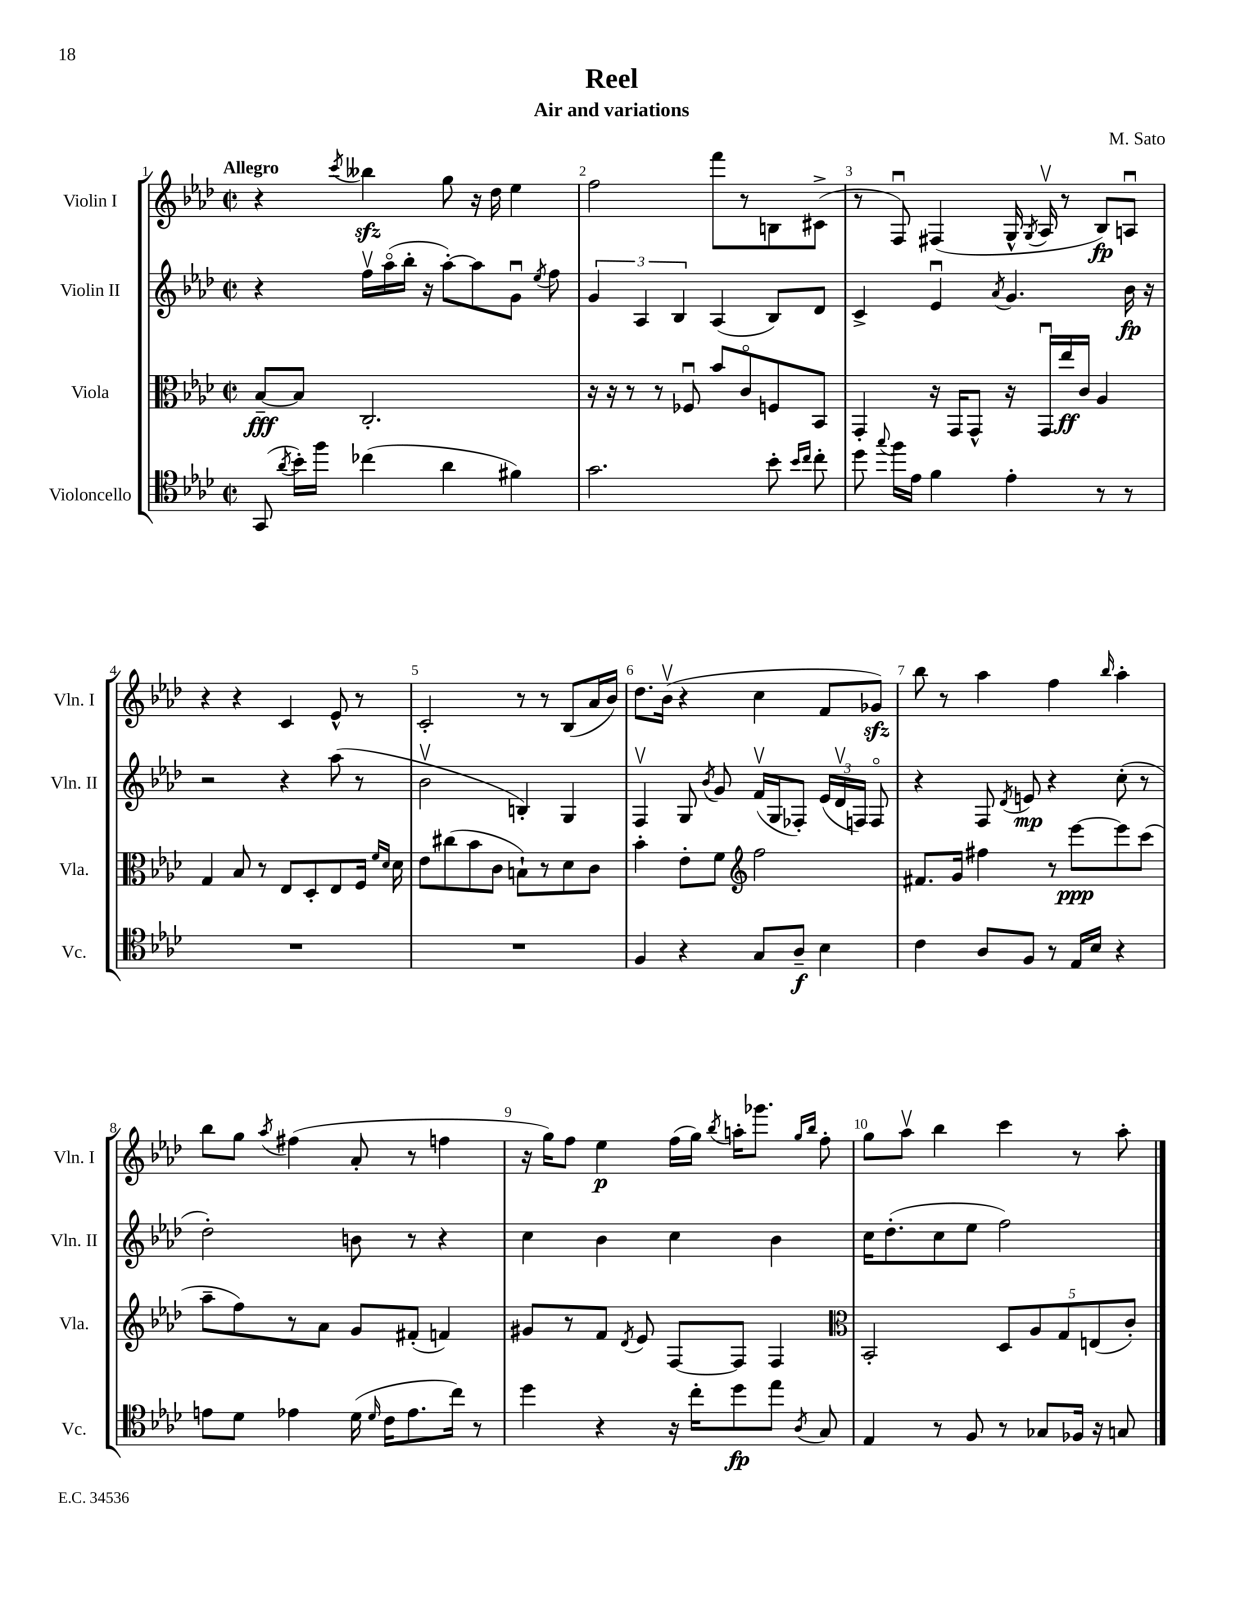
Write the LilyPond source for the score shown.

\header { title = "Reel" composer = "M. Sato" subtitle = "Air and variations" }
<<
\new StaffGroup <<
\new Staff = "s0" \with { instrumentName = "Violin I" shortInstrumentName = "Vln. I" } {
    \clef treble \key aes \major \defaultTimeSignature \time 2/2 \tempo "Allegro"
    \autoBeamOff r4 \acciaccatura { c'''8 } beses''4\sfz g''8 r16 des''16 ees''4 |
    f''2 f'''8[ r8 b8 cis'8]->( |
    r8 f8\downbow) fis4( g16-^ \acciaccatura { g8 } aes16\upbow r8 bes8[\fp) a8]\downbow |
    r4 r4 c'4 ees'8-^ r8 |
    c'2-. r8 r8 bes8[( aes'16 bes'16]) |
    des''8.[ bes'16]\upbow( r4 c''4 f'8[ ges'8]\sfz) |
    bes''8 r8 aes''4 f''4 \grace { bes''16 } aes''4-. |
    bes''8[ g''8] \acciaccatura { aes''8 } fis''4( aes'8-. r8 f''4 |
    r16 g''16[) f''8] ees''4\p f''16[( g''16]) \acciaccatura { bes''8 } a''16[-. ges'''8.] \grace { g''16[ bes''16] } f''8-. |
    g''8[ aes''8]\upbow bes''4 c'''4 r8 aes''8-. \bar "|." |
}
\new Staff = "s1" \with { instrumentName = "Violin II" shortInstrumentName = "Vln. II" } {
    \clef treble \key aes \major \defaultTimeSignature \time 2/2
    \autoBeamOff r4 f''16[\upbow aes''16\flageolet( bes''16]-. r16 aes''8[~-.) aes''8 g'8]\downbow \acciaccatura { ees''8 } f''8 |
    \tuplet 3/2 { g'4 aes4 bes4 } aes4( bes8[) des'8] |
    c'4-> ees'4\downbow \acciaccatura { aes'8 } g'4. bes'16\fp r16 |
    r2 r4 aes''8( r8 |
    bes'2\upbow b4-.) g4 |
    f4\upbow g8 \acciaccatura { bes'8 } g'8 f'16[\upbow( g16 fes8]-.) \tuplet 3/2 { ees'16[( des'16\upbow f16]) } f8\flageolet |
    r4 f8 \acciaccatura { des'8 } e'8\mp r4 c''8-.( r8 |
    des''2-.) b'8 r8 r4 |
    c''4 bes'4 c''4 bes'4 |
    c''16[ des''8.-.( c''8 ees''8] f''2) \bar "|." |
}
\new Staff = "s2" \with { instrumentName = "Viola" shortInstrumentName = "Vla." } {
    \clef alto \key aes \major \defaultTimeSignature \time 2/2
    \autoBeamOff bes8[~--\fff bes8] c2.-. |
    r16 r16 r8 r8 fes8\downbow bes'8[ c'8\flageolet f8 bes,8] |
    g,4-. r16 g,16[ g,8]-^ r16 g,16[\downbow ees''16\ff c'16] aes4 |
    g4 bes8 r8 ees8[ des8-. ees8 f16] \grace { f'16[ des'16] } des'16 |
    ees'8[ cis''8( bes'8 c'8] b8[-!) r8 des'8 c'8] |
    bes'4-. ees'8[-. f'8] \clef treble f''2 |
    fis'8.[ g'16] fis''4 r8 ees'''8[~\ppp ees'''8 c'''8]( |
    aes''8[-- f''8) r8 aes'8] g'8[ fis'8]-.( f'4) |
    gis'8[ r8 f'8] \acciaccatura { des'8 } ees'8 f8[~ f8] f4 |
    \clef alto bes,2-. \tuplet 5/4 { des8[ aes8 g8 e8( c'8]-.) } \bar "|." |
}
\new Staff = "s3" \with { instrumentName = "Violoncello" shortInstrumentName = "Vc." } {
    \clef tenor \key aes \major \defaultTimeSignature \time 2/2
    \autoBeamOff g,8( \acciaccatura { aes'8 } bes'16[-.) f''16] ces''4( aes'4 fis'4) |
    g'2. bes'8-. \grace { bes'16[ c''16] } c''8-. |
    des''8 \appoggiatura { g''8 } f''16[ ees'16] f'4 ees'4-. r8 r8 |
    R1 |
    R1 |
    f4 r4 g8[ aes8]--\f bes4 |
    c'4 aes8[ f8] r8 ees16[ bes16] r4 |
    e'8[ des'8] ees'4 des'16( \grace { des'16 } c'16[ ees'8. c''16]) r8 |
    des''4 r4 r16 c''16[-. des''8\fp ees''8] \acciaccatura { aes8 } g8 |
    ees4 r8 f8 r8 ges8[ fes16] r16 g8 \bar "|." |
}
>>
>>
\layout { \context { \Score \override BarNumber.break-visibility = ##(#f #t #t) barNumberVisibility = #all-bar-numbers-visible } }
